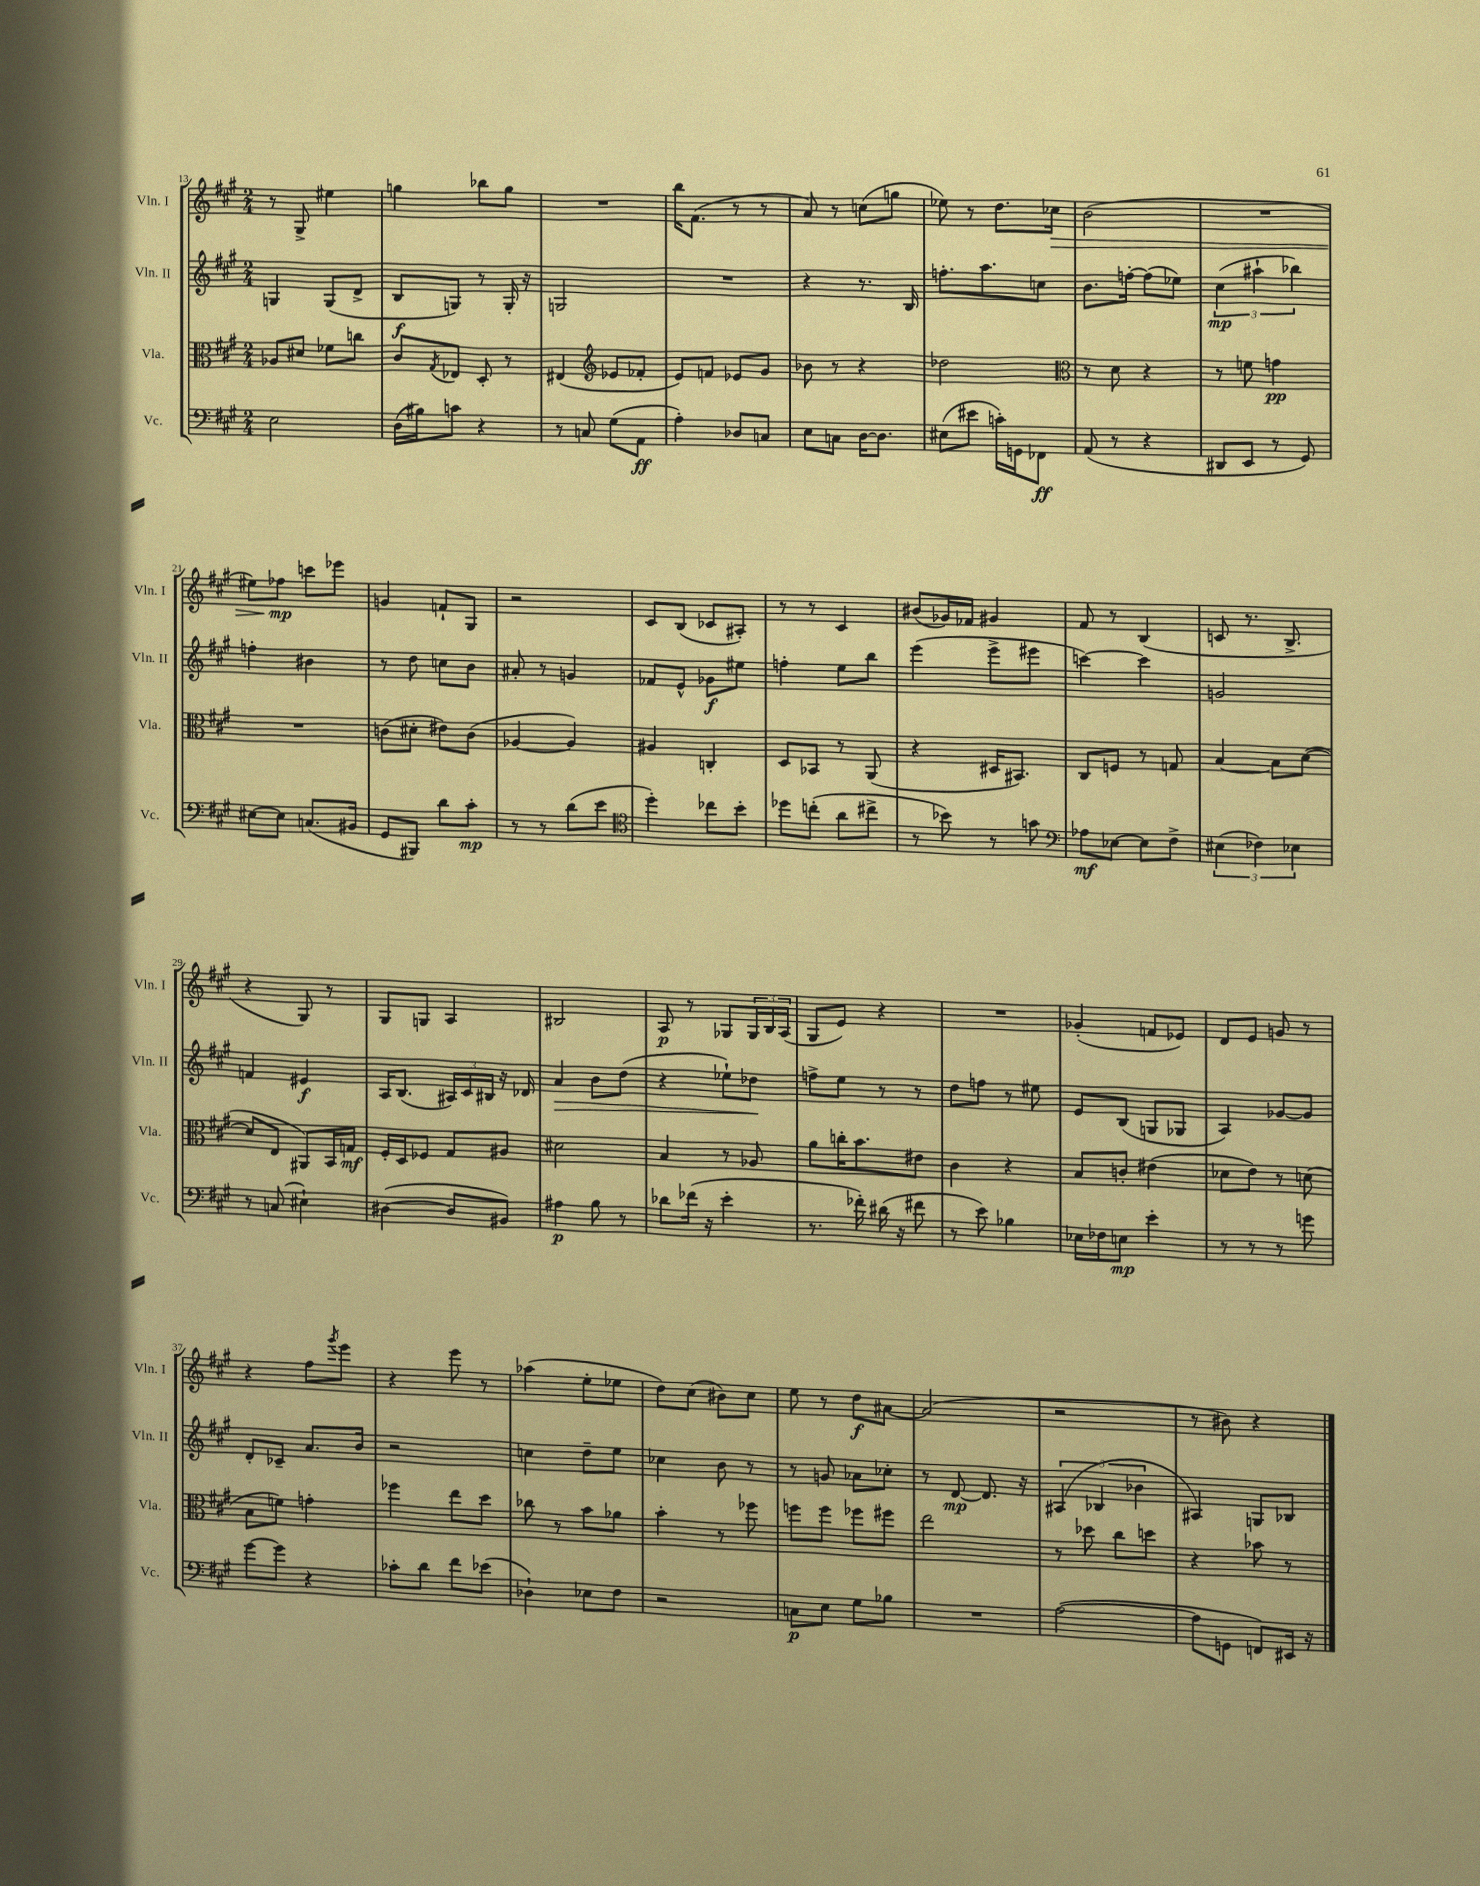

**kern	**kern	**kern	**kern
*staff4	*staff3	*staff2	*staff1
*clefF4	*clefC3	*clefG2	*clefG2
*k[f#c#g#]	*k[f#c#g#]	*k[f#c#g#]	*k[f#c#g#]
*M2/4	*M2/4	*M2/4	*M2/4
2E	8A-	4G	8r
.	8d#	.	8G#^
.	8f-	(8G	4ee#
.	8cc	8d^	.
=	=	=	=
(16D	8c#	8B	4gg
16B#)	.	.	.
.	8qG#	.	.
8c	8E-	8G)	.
4r	8D'	8r	8bb-
.	8r	16G'	8gg
.	.	16r	.
=	=	=	=
8r	(4E#	2G	2r
8C	.	.	.
*	*clefG2	*	*
(8G#	8e-	.	.
8AA	8f-'	.	.
=	=	=	=
4A')	8e)	2r	16bb
.	.	.	(8.f#
.	8f	.	.
8D-	8e-	.	8r
8C	8g#	.	8r
=	=	=	=
8E	8b-	4r	8a)
8C	8r	.	8r
[16D	4r	8.r	(8cc
8.D]	.	.	.
.	.	.	8gg
.	.	16B	.
=	=	=	=
(8E#	2dd-	8.ff'	8ee-)
8e#	.	.	8r
.	.	8.aa	.
16c')	.	.	8.dd
16GG	.	.	.
8FF-	.	8cc	.
.	.	.	16cc-
=	=	=	=
*	*clefC3	*	*
(8AA	8r	8.b	(2b
8r	8d	.	.
.	.	[16ff'	.
4r	4r	(8ff]	.
.	.	8ee-)	.
=	=	=	=
8DD#	8r	(6cc#	2r
8EE	8f	.	.
.	.	6aa#`	.
8r	4g	.	.
.	.	6bb-)	.
8GG#)	.	.	.
=	=	=	=
[8E#	2r	4ff'	8ee#)
8E#]	.	.	8ff-
(8.C	.	4b#	8ccc
.	.	.	8eee-
16BB#	.	.	.
=	=	=	=
8GG#	(8c	8r	4g
8BBB#)	8d#'	8dd	.
8d	8e#)	8cc	8f`
8c#'	(8c	8b	8G#
=	=	=	=
8r	[4A-	8a#'	2r
8r	.	8r	.
(8d	4A-])	4g	.
8e	.	.	.
=	=	=	=
*clefC4	*	*	*
4dd')	4A#	8f-	8c#
.	.	8e^^	(8B
8cc-	4C'	8g-	8c-
8b'	.	8ee#	8A#')
=	=	=	=
8dd-	8D	4ff'	8r
(8cc'	8BB-	.	8r
8a	8r	8ee	4c#
8cc#^	(8AA	8bb	.
=	=	=	=
8r	4r	(4eee	(8b#
8b-)	.	.	16g-)
.	.	.	16f-
8r	16D#	8eee^	4g#
.	8.BB#)	.	.
8g	.	8eee#	.
=	=	=	=
*clefF4	*	*	*
8A-	8C#	[4ccc)	8f#
[8E-	8F	.	8r
8E-]	8r	4ccc]	(4B
8F#^	8G	.	.
=	=	=	=
(6E#	[4B	2g	8c
.	.	.	8.r
6F-)	.	.	.
.	8B]	.	.
.	.	.	8.B^
6E-	.	.	.
.	([8d	.	.
=	=	=	=
8r	8d]	4f	4r
(8C	8E	.	.
4E#`)	8AA#)	4e#	8G#)
.	16BB	.	8r
.	16G	.	.
=	=	=	=
([4D#	16F#'	16A	8G#
.	16D	(8.B	.
.	8F-	.	8G
8D#]	8G#	24A#)	4A
.	.	24c#	.
.	.	24B#	.
8BB#)	8A#	16r	.
.	.	16d-	.
=	=	=	=
4A#	2d#	4a	2B#
8B	.	8b	.
8r	.	(8dd	.
=	=	=	=
8d-	4B	4r	8A
(16f-	.	.	8r
16r	.	.	.
4e'	8r	8ee-`)	8G-
.	8A-	8dd-	24G-
.	.	.	24B
.	.	.	(24A
=	=	=	=
8.r	8a	8ff^	8G#
.	16cc'	8ee	8e)
16f-')	8.b	.	.
(16d#	.	8r	4r
16r	.	.	.
8f#	8e#	8r	.
=	=	=	=
8r	4c#	8dd	2r
8e)	.	8ff	.
4B-	4r	8r	.
.	.	8ee#	.
=	=	=	=
16E-	8B	8e	(4g-'
16F-	.	.	.
8E	8c'	(8B	.
4e'	(4e#	8G	8f
.	.	8G-	8e-)
=	=	=	=
8r	8d-	4A)	8d
8r	8e)	.	8e
8r	8r	[8g-	8g
8g	(8d	8g-]	8r
=	=	=	=
[8g#	8B	8d'	4r
8g#]	8f)	8c-~	.
4r	4g'	8.a	8ff#
.	.	.	8qggg#
.	.	.	8eee
.	.	16b	.
=	=	=	=
8c-'	4ff-	2r	4r
8d	.	.	.
8f#	8ee	.	8eee
(8e-	8dd	.	8r
=	=	=	=
4D-`)	8cc-	4cc	(4aa-
.	8r	.	.
8E-	8b	8dd~	8ee'
8F#	8a-	8ee	8ee-
=	=	=	=
2r	4b'	4cc-	8dd)
.	.	.	(8cc#
.	8r	8b	8b#)
.	8ff-	8r	8cc#
=	=	=	=
8C	8ff	8r	8ee
8E	8ff	8g	8r
8G#	8ff-	8a-	8dd
8B-	8ff#	8cc-'	[8a#
=	=	=	=
2r	2ee	8r	(2a#]
.	.	[8d	.
.	.	8.d]	.
.	.	16r	.
=	=	=	=
([2A	8r	(6A#	2r
.	8dd-	.	.
.	.	6B-	.
.	8cc#	.	.
.	.	6b-	.
.	8dd	.	.
=	=	=	=
8A]	4r	4A#)	8r
8GG	.	.	8b#)
8FF)	8b-	8G	4r
16EE#	8r	8B-	.
16r	.	.	.
==	==	==	==
*-	*-	*-	*-
